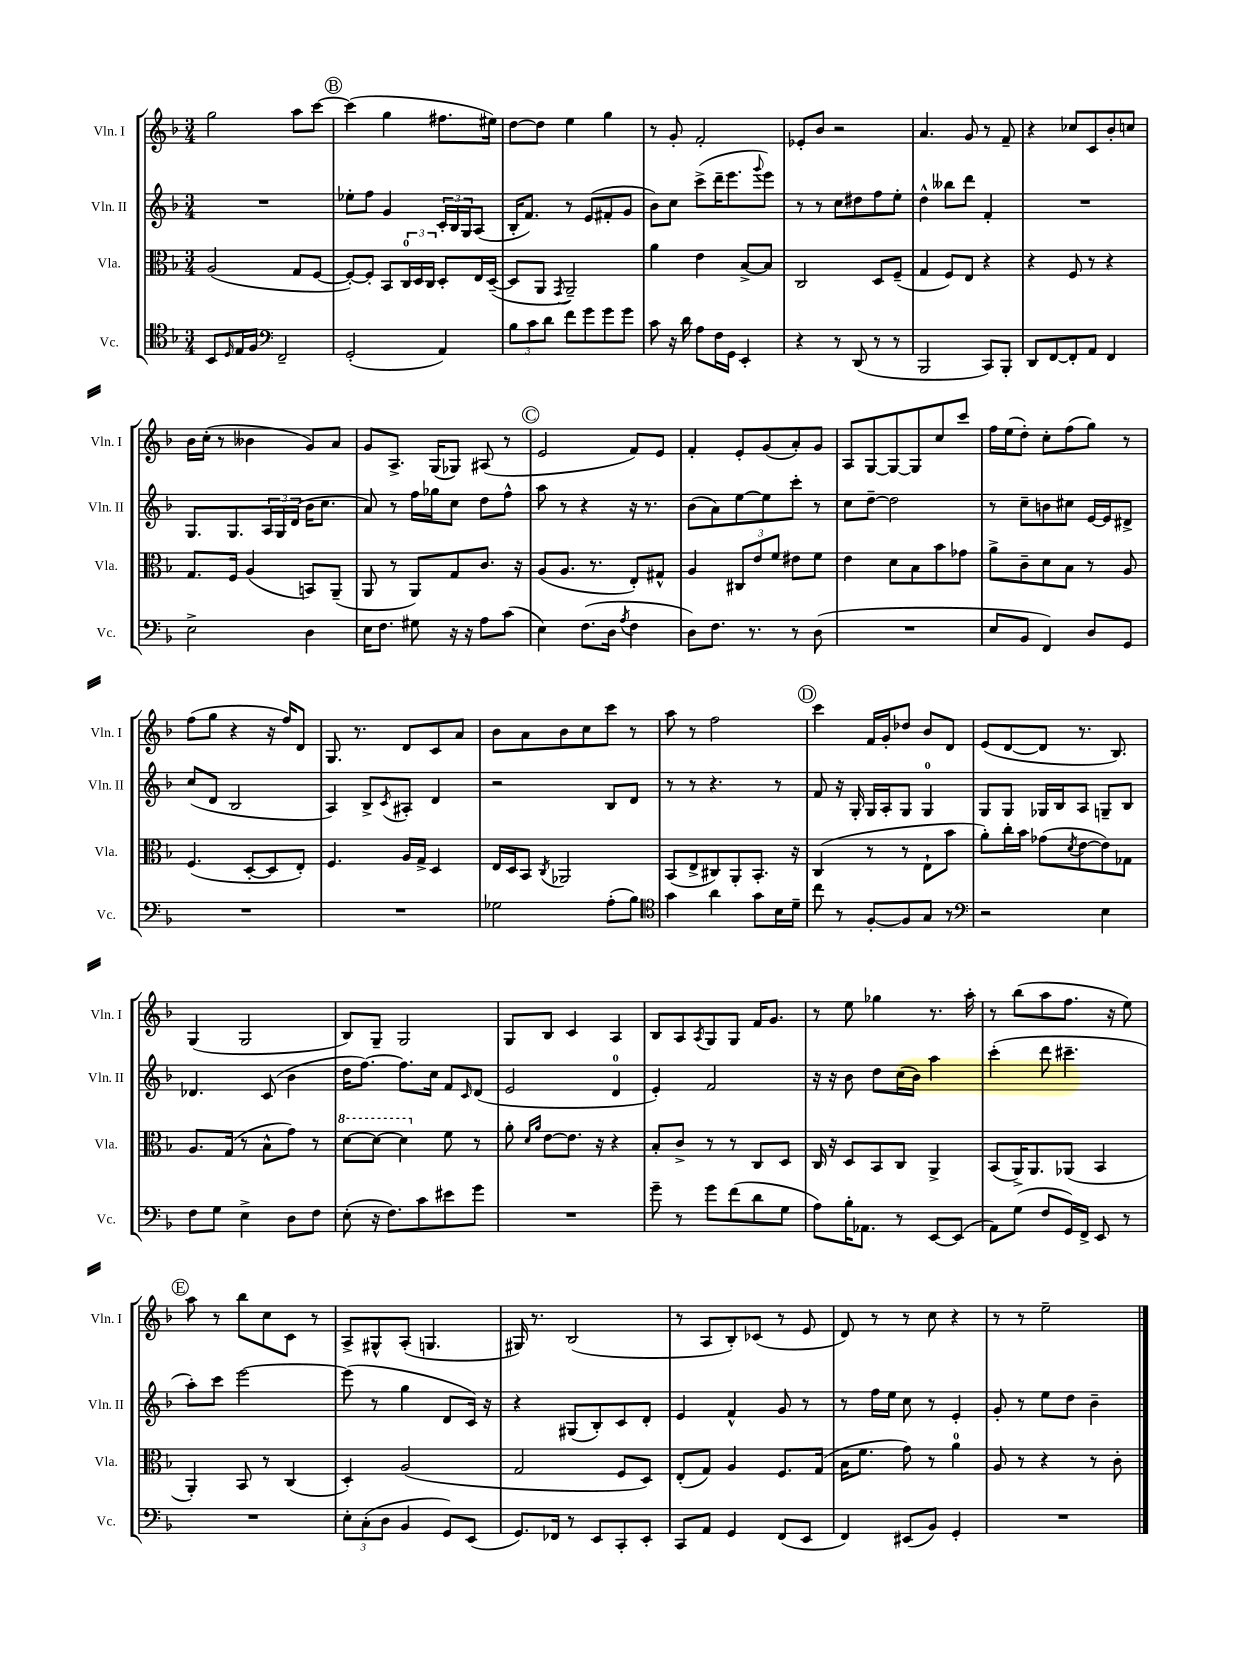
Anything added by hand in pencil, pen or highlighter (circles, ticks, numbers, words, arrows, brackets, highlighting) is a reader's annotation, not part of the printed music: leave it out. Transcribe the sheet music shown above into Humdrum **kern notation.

**kern	**kern	**kern	**kern
*part4	*part3	*part2	*part1
*staff4	*staff3	*staff2	*staff1
*I"Vc.	*I"Vla.	*I"Vln. II	*I"Vln. I
*I'Vc.	*I'Vla.	*I'Vln. II	*I'Vln. I
*clefC4	*clefC3	*clefG2	*clefG2
*k[b-]	*k[b-]	*k[b-]	*k[b-]
*M3/4	*M3/4	*M3/4	*M3/4
=77	=77	=77	=77
8BB-/L	(2A/	2.r	2gg\
16qqD/	.	.	.
16E/L	.	.	.
16F/JJ	.	.	.
*clefF4	*	*	*
2FF~/	.	.	.
.	8G/L	.	8aa\L
.	[8F/J	.	[8ccc\J
!!LO:REH:place=s1:t=B
=78	=78	=78	=78
(2GG'/	8F'/L_)	8ee-X'\L	(4ccc\]
.	8F'/J]	8ff\J	.
.	8BB-/L	4g/	4gg\
.	24C/L	.	.
.	24D/	.	.
.	24C/JJ	.	.
4AA/)	8D'/L	24c'/LL	8.ff#X\L
.	.	24B-/	.
.	.	24G/J	.
.	16E/L	(8A/J	.
.	([16D~/JJ	.	16ee#X\Jk)
=79	=79	=79	=79
12B-\L	8D/L]	16B-'/KL	[8dd\L
.	.	8.f/J)	.
12c\	.	.	.
.	8AA/J	.	8dd\J]
12d\J	.	.	.
.	8qGG/	.	.
8f\L	2AA~/)	8r	4ee\
8g\	.	(8e/L	.
8g\	.	8f#X'/	4gg\
8g\J	.	8g/J	.
=80	=80	=80	=80
8c\	4a\	8b-\L)	8r
16r	.	8cc\J	8g'/
16d\	.	.	.
8A\L	4e\	(8ccc^\L	2f'/
16F\L	.	16ddd~\K	.
16GG\JJ	.	8.eee\	.
4EE'/	[8B-^/L	.	.
.	.	8qqggg/	.
.	8B-/J]	8eee\J)	.
=81	=81	=81	=81
4r	2C/	8r	8e-X'/L
.	.	8r	8b-/J
8r	.	8cc\L	2r
(8DD/	.	8dd#X\	.
8r	8D/L	8ff\	.
8r	(8F~/J	8ee'\J	.
=82	=82	=82	=82
2BBB-/	4G/	4dd^^\	4.a/
.	8F/L)	8bb--X\L	.
.	8E/J	8ddd\J	8g/
8CC/L)	4r	4f'/	8r
8BBB-'/J	.	.	8f~/
=83	=83	=83	=83
8DD/L	4r	2.r	4r
[8FF/	.	.	.
8FF'/]	8F/	.	8cc-X/L
8AA/J	8r	.	8c/
4FF/	4r	.	8b-'/
.	.	.	8ccn/J
!!LO:LB:g=z
=84	=84	=84	=84
2E^\	8.G/L	8.G/L	16b-\LL
.	.	.	(16cc'\JJ
.	.	.	8r
.	16F/Jk	8.G/	.
.	(4A/	.	4b--X\
.	.	24A/L	.
.	.	24G/	.
.	.	(24d/JJ	.
4D\	8BBn/L)	16b-\KL	8g/L)
.	.	8.cc\J	.
.	(8AA~/J	.	8a/J
=85	=85	=85	=85
16E\KL	8AA/	8a/)	8g/L
8.F\J	.	.	.
.	8r	8r	8.A^/J
8G#X\	8AA/L)	16ff\LL	.
.	.	16gg-X\J	(16G/KL
16r	8G/	8cc\J	8G-X/J)
16r	.	.	.
8A\L	8.c/J	8dd\L	(8A#X/
(8c\J	.	8ff^^\J	8r
.	16r	.	.
!!LO:REH:place=s1:t=C
=86	=86	=86	=86
4E\)	(8A/L	8aa\	2e/
.	8.A/J	8r	.
(8.F\L	.	4r	.
.	8.r	.	.
16D\Jk	.	.	.
8qA/	.	.	.
4F\	8E'/L)	16r	8f/L)
.	.	8.r	.
.	8G#X^^/J	.	8e/J
=87	=87	=87	=87
8D\L)	4A/	(8b-\L	4f'/
8.F\J	.	8a\)	.
.	12C#X/L	[8ee\	8e'/L
8.r	.	.	.
.	12e/	.	.
.	.	8ee\]	(8g/
.	12f/J	.	.
8r	8e#X\L	8ccc'\J	8a'/)
(8D\	8f\J	8r	8g/J
=88	=88	=88	=88
2.r	4e\	8cc\L	8A/L
.	.	[8dd~\J	[8G/
.	8d\L	2dd\]	8G/_
.	8B-\	.	8G/]
.	8b-\	.	8cc/
.	8g-X\J	.	8ccc/J
=89	=89	=89	=89
8E/L	8a^\L	8r	16ff\LL
.	.	.	(16ee\J
8BB-/J	8c~\	8cc~\L	8dd'\J)
4FF/)	8d\	8bn\	8cc'\L
.	8B-\J	8cc#X\J	(8ff\
8D/L	8r	[16e/LL	8gg\J)
.	.	16e/J]	.
8GG/J	8A/	8d#X^/J	8r
!!LO:LB:g=z
=90	=90	=90	=90
2.r	(4.F/	(8cc/L	(8ff\L
.	.	8d/J	8gg\J
.	.	2B-/	4r
.	[8D'/L	.	.
.	8D/]	.	16r
.	.	.	16ff/KL)
.	8E'/J)	.	8d/J
=91	=91	=91	=91
2.r	4.F/	4A/)	8.G/
.	.	.	8.r
.	.	8B-^/L	.
.	.	8qc/	.
.	16A/LL	8A#X'/J	8d/L
.	16G^/JJ	.	.
.	4D/	4d/	8c/
.	.	.	8a/J
=92	=92	=92	=92
2G-X\	16E/LL	2r	8b-\L
.	16D/J	.	.
.	8BB-/J	.	8a\
.	8qC/	.	.
.	2AA-X/	.	8b-\
.	.	.	8cc\
(8A'\L	.	8B-/L	8ccc\J
8B-\J)	.	8d/J	8r
=93	=93	=93	=93
*clefC4	*	*	*
4g\	(8BB-/L	8r	8aa\
.	8E^/	8r	8r
4a\	8C#X/)	4.r	2ff\
.	8AA'/	.	.
8g\L	8.BB-'/J	.	.
16B-\L	.	8r	.
16d~\JJ	16r	.	.
!!LO:REH:place=s1:t=D
=94	=94	=94	=94
8cc\	(4C/	8f/	4ccc\
8r	.	16r	.
.	.	16G'/	.
[8F'/L	8r	16G/LL	16f/LL
.	.	16A'/J	16g'/J
8F/]	8r	8G/J	8dd-X/J
8G/J	8E`\L	4G/	8b-/L
8r	8b-\J	.	8d/J
=95	=95	=95	=95
*clefF4	*	*	*
2r	8a'\L)	8G/L	(8e/L
.	16cc'\L	8G/J	[8d/
.	16b-\JJ	.	.
.	(8g-X\L	16G-X/LL	8d/J]
.	.	16B-/J	.
.	8qd/	.	.
.	[8e\	8A/J	8.r
4E\	8e\])	8Gn~/L	.
.	.	.	8.B-/)
.	8G-X\J	8B-/J	.
!!LO:LB:g=z
=96	=96	=96	=96
8F\L	8.A/L	4.d-X/	(4G/
8G\J	.	.	.
.	(16G/Jk	.	.
4E^\	8r	.	2G/
.	8B-^^\L	(8c/	.
8D\L	8g\J)	4b-\	.
8F\J	8r	.	.
=97	=97	=97	=97
*	*8va	*	*
(8E'\	[8dd\L	16dd\KL	8B-/L)
.	.	[8.ff\J)	.
16r	8dd\J_	.	8G~/J
8.F\L)	.	.	.
.	4dd\]	8.ff\L]	2G/
8c\	.	.	.
.	.	16cc\Jk	.
*	*X8va	*	*
8e#X\	8f\	8f/L	.
.	.	16qqc/	.
8g\J	8r	(8d/J	.
=98	=98	=98	=98
2.r	8a'\	2e/	8G/L
.	16qqd/LL	.	.
.	16qqa/JJ	.	.
.	[8e\L	.	8B-/J
.	8.e\J]	.	4c/
.	16r	.	.
.	4r	4d/	4A/
=99	=99	=99	=99
8g~\	8B-'/L	4e'/)	8B-/L
8r	8c^/J	.	8A/
.	.	.	8qA/
8g\L	8r	2f/	8G/
(8f\	8r	.	8G/J
8d\	8C/L	.	16f/KL
.	.	.	8.g/J
8G\J	8D/J	.	.
=100	=100	=100	=100
8A\L)	16C/	16r	8r
.	16r	16r	.
16B-'\K	8D/L	8b-\	8ee\
8.AA-X\J	.	.	.
.	8BB-/	8dd\L	4gg-X\
8r	8C/J	(16cc\L	.
.	.	16b-\JJ)	.
[8EE/L	4AA^/	4aa\	8.r
(8EE/J]	.	.	.
.	.	.	16aa'\
=101	=101	=101	=101
8AA\L)	(8BB-/L	(4ccc'\	8r
(8G\J	16AA^/K)	.	(8bb-\L
.	8.AA/	.	.
8F/L	.	8ddd\	8aa\
16GG/L)	(8AA-X/J	4.ccc#X~\	8.ff\J
16FF^/JJ	.	.	.
8EE/	4BB-/	.	.
.	.	.	16r
8r	.	.	8ee\)
!!LO:LB:g=z
!!LO:REH:place=s1:t=E
=102	=102	=102	=102
2.r	4AA'/)	8aa'\L)	8aa\
.	.	8ccc\J	8r
.	8BB-/	[2eee\	8bb-\L
.	8r	.	8cc\
.	(4C/	.	8c\J
.	.	.	8r
=103	=103	=103	=103
12E'\L	4D'/)	(8eee\]	8A^/L
(12C'\	.	.	.
.	.	8r	8G#X^^/
12D\J	.	.	.
4BB-/	(2A/	4gg\	(8A'/J
.	.	.	4.Gn/
8GG/L)	.	8d/L	.
(8EE/J	.	16c/Jk)	.
.	.	16r	.
=104	=104	=104	=104
8.GG/L)	2G/	4r	16G#X/)
.	.	.	8.r
16FF-X/Jk	.	.	.
8r	.	(8G#X/L	(2B-/
8EE/L	.	8B-'/)	.
8CC'/	8F/L	8c/	.
8EE'/J	8D/J)	8d'/J	.
=105	=105	=105	=105
8CC/L	(8E'/L	4e/	8r
8AA/J	8G/J)	.	8A/L
4GG/	4A/	4f^^/	8B-'/)
.	.	.	(8c-X/J
(8FF/L	8.F/L	8g/	8r
8EE/J	.	8r	8e/
.	(16G/Jk	.	.
=106	=106	=106	=106
4FF/)	16B-\KL	8r	8d/)
.	8.f\J	.	.
.	.	16ff\LL	8r
.	.	16ee\JJ	.
(8EE#X/L	8g\)	8cc\	8r
8BB-/J)	8r	8r	8cc\
4GG'/	4a\	4e'/	4r
=107	=107	=107	=107
2.r	8A/	8g'/	8r
.	8r	8r	8r
.	4r	8ee\L	2ee~\
.	.	8dd\J	.
.	8r	4b-~\	.
.	8c'\	.	.
==	==	==	==
*-	*-	*-	*-
